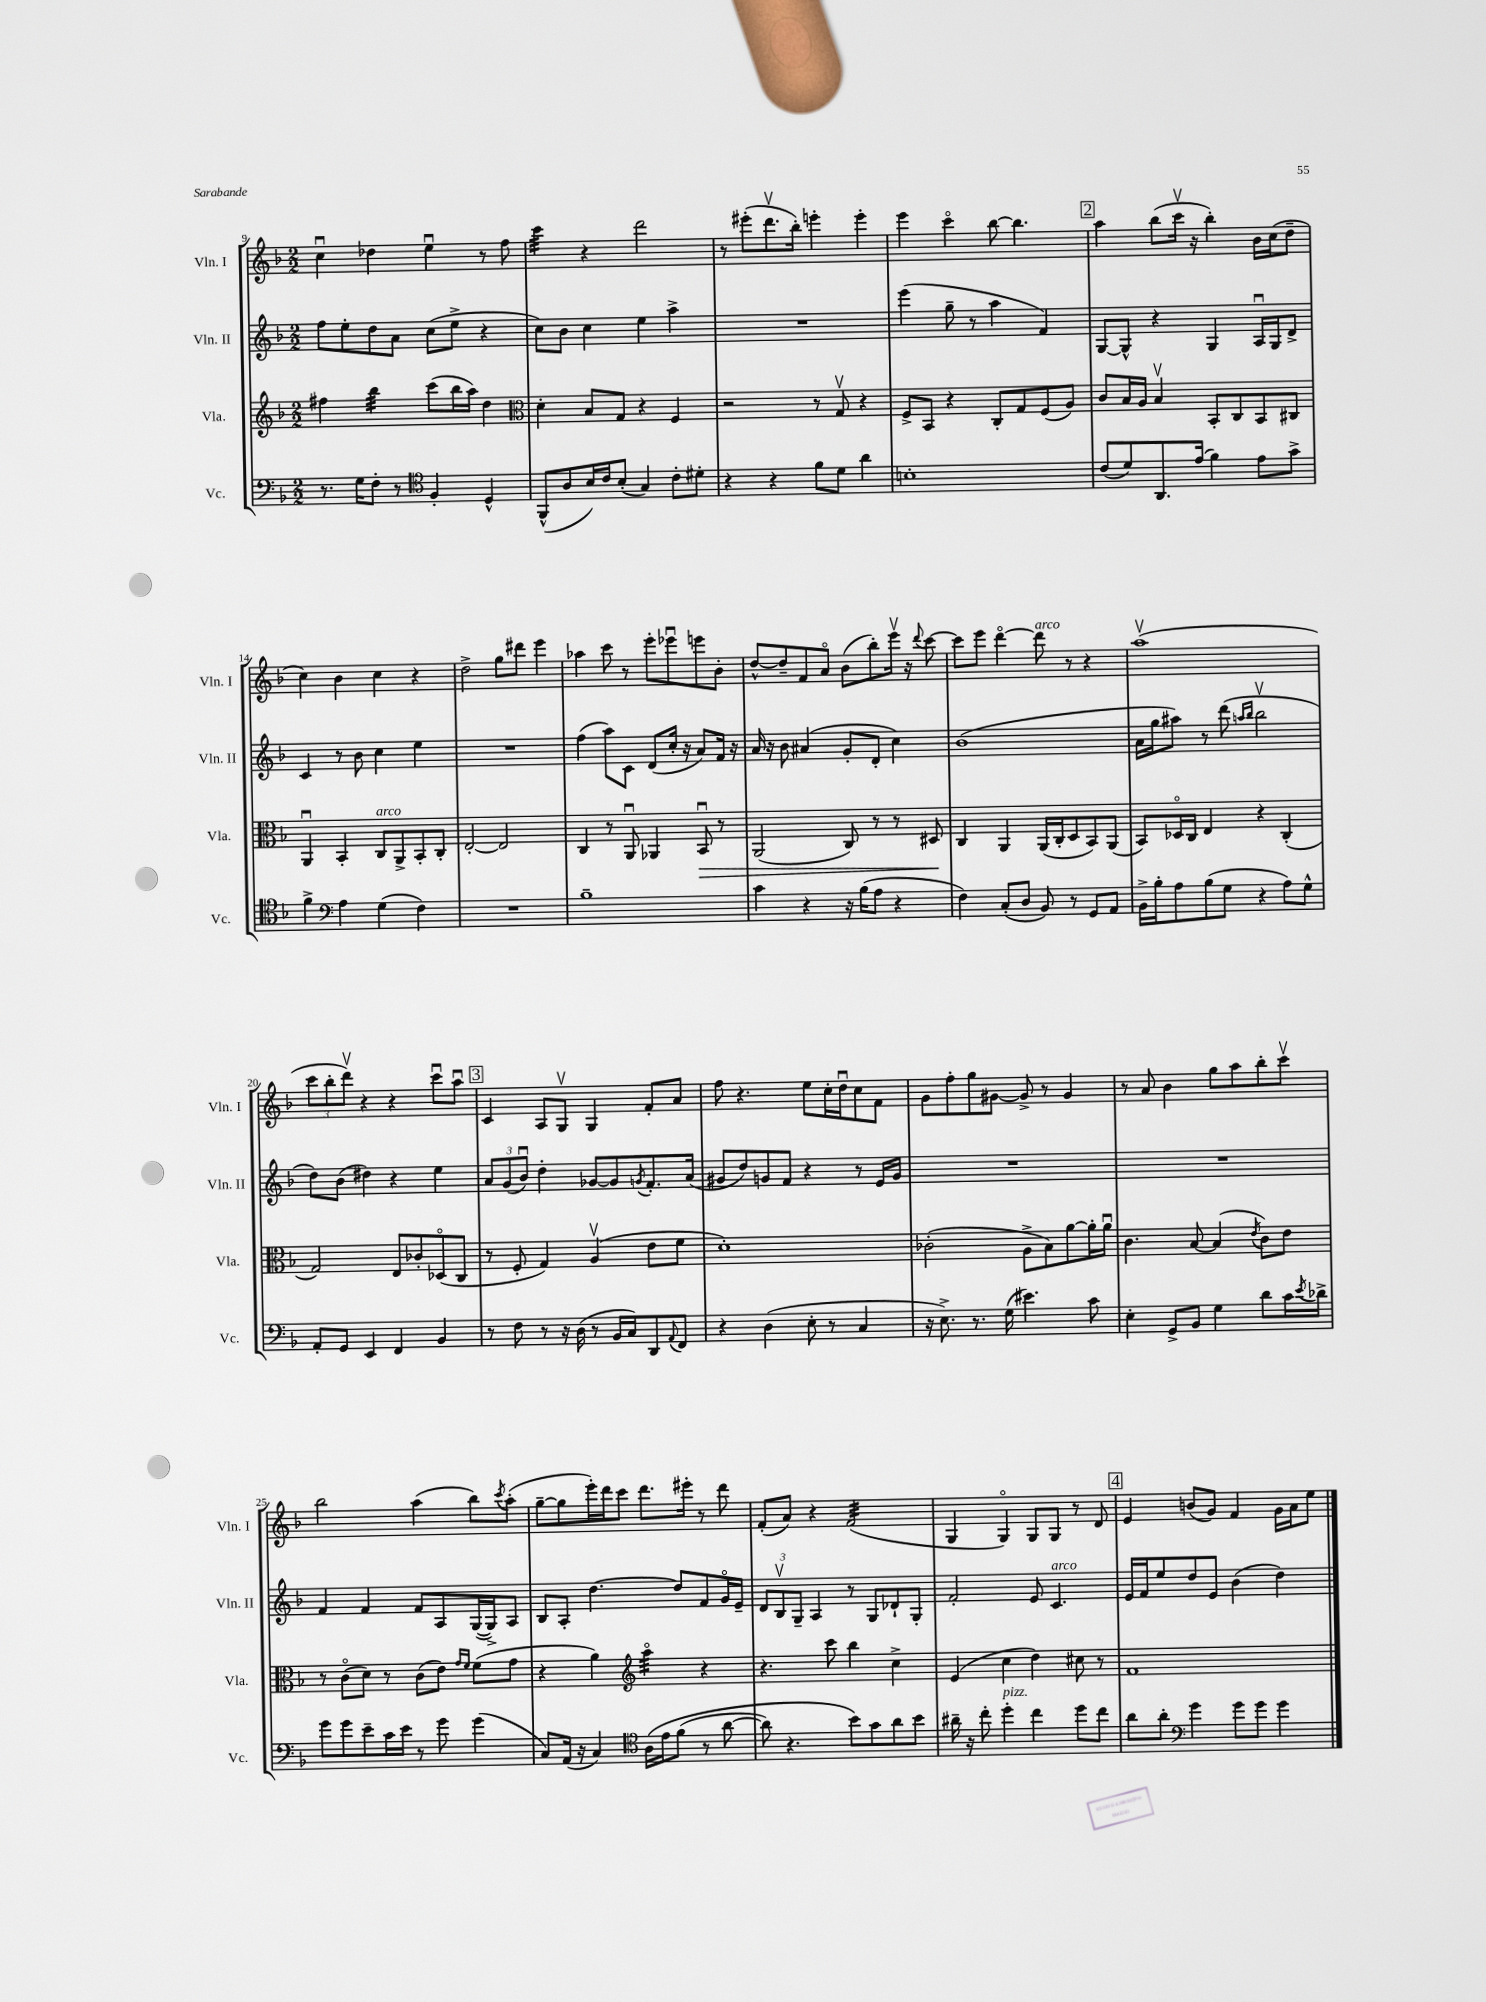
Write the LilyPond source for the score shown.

<<
\new StaffGroup <<
\new Staff = "s0" \with { instrumentName = "Vln. I" shortInstrumentName = "Vln. I" } {
    \clef treble \key f \major \numericTimeSignature \time 2/2
    c''4\downbow des''4 e''4\downbow r8 f''8 |
    c'''4:32 r4 d'''2 |
    r8 eis'''8-.( d'''8.\upbow bes''16-.) e'''4-. e'''4-. |
    e'''4 c'''4\flageolet bes''8~ bes''4. |
    \mark \markup { \box "2" } a''4 bes''8( c'''16\upbow r16 bes''4-.) bes'16 c''16( d''8-- |
    c''4) bes'4 c''4 r4 |
    d''2-> g''8 dis'''8 e'''4 |
    aes''4 c'''8 r8 e'''8-. ees'''8\downbow e'''8 bes'8-. |
    d''8~-^ d''8-- f'8 a'8\flageolet bes'8( bes''8-.) e'''16\upbow r16 \appoggiatura { d'''8 } c'''8~ |
    c'''8 e'''8 d'''4~\flageolet d'''8^\markup { \italic "arco" } r8 r4 |
    a''1\upbow( |
    \tuplet 3/2 { c'''8 bes''8-. d'''8\upbow) } r4 r4 c'''8\downbow a''8\downbow |
    \mark \markup { \box "3" } c'4 a8 g8\upbow g4 f'8-. a'8 |
    f''8 r4. e''8 c''16-. d''16\downbow c''8 f'8 |
    g'8 f''8-. g''8 gis'8~ gis'8-> r8 gis'4 |
    r8 a'8 bes'4 g''8 a''8 bes''8-. c'''8\upbow |
    bes''2 a''4( bes''8) \acciaccatura { c'''8 } a''8-.( |
    g''8~-- g''8 e'''16-.) d'''16 c'''8 d'''8. eis'''16-. r8 d'''8 |
    f'8-.( a'8) r4 f'2:32( |
    g4 g4\flageolet) g8 g8 r8 d'8 |
    \mark \markup { \box "4" } e'4 b'8( g'8) f'4 g'16 a'16 e''8 \bar "|." |
}
\new Staff = "s1" \with { instrumentName = "Vln. II" shortInstrumentName = "Vln. II" } {
    \clef treble \key f \major \numericTimeSignature \time 2/2
    f''8 e''8-. d''8 a'8 c''8( e''8-> r4 |
    c''8) bes'8 c''4 e''4 a''4-> |
    R1 |
    e'''4( g''8-- r8 a''4 f'4) |
    \mark \markup { \box "2" } g8~ g8-^ r4 g4 a16\downbow g16 d'8-> |
    c'4 r8 bes'8 c''4 e''4 |
    R1 |
    f''4( a''8) c'8 d'8( c''16-. r16 a'8) f'16 r16 |
    a'16 r16 bes'8 ais'4( g'8-. d'8-. c''4) |
    bes'1( |
    a'16 g''16 ais''8) r8 d'''8( \grace { a''16 bes''16 } bes''2\upbow |
    d''8) bes'8( dis''4) r4 e''4 |
    \mark \markup { \box "3" } \tuplet 3/2 { a'8 g'8( bes'8\downbow) } d''4-. ges'8~ ges'8 \acciaccatura { g'8 } f'8.-. a'16( |
    gis'8 d''8) g'8 f'8 r4 r8 e'16 g'16 |
    R1 |
    R1 |
    f'4 f'4 f'8 a8 g16~( g16->) a8 |
    bes8 a8-. d''4.~ d''8 f'8 g'16\flageolet e'16-- |
    \tuplet 3/2 { d'8 bes8\upbow g8-- } a4 r8 g8 des'8-! g8-. |
    f'2-. e'8 c'4.^\markup { \italic "arco" } |
    \mark \markup { \box "4" } e'16 f'16 e''8 d''8 e'8 bes'4( d''4) \bar "|." |
}
\new Staff = "s2" \with { instrumentName = "Vla." shortInstrumentName = "Vla." } {
    \clef treble \key f \major \numericTimeSignature \time 2/2
    fis''4 bes''4:32 c'''8( bes''16 a''16) d''4 |
    \clef alto d'4-. bes8 g8 r4 f4 |
    r2 r8 g8\upbow r4 |
    f8-> bes,8 r4 c8-. g8 f8( a8) |
    \mark \markup { \box "2" } c'8 bes16 a16 bes4\upbow bes,8-. c8 bes,8 cis8 |
    a,4\downbow bes,4-. c8^\markup { \italic "arco" } a,8-> bes,8-. c8-. |
    e2~-. e2 |
    c4 r8 a,8\downbow aes,4 bes,8\downbow\> r8 |
    a,2( c8) r8 r8 dis8\! |
    c4 a,4 a,16( c16-. d8 bes,8) a,8( |
    bes,8) des16\flageolet c16 e4 r4 c4-.( |
    g2) e8 ces'8-. des8\flageolet( c8 |
    \mark \markup { \box "3" } r8 f8-. g4) a4\upbow( e'8 f'8 |
    d'1-.) |
    ces'2-.( a8-> bes8) a'8~ a'16-. a'16\downbow |
    c'4. bes8~ bes4( \acciaccatura { e'8 } c'8) e'8 |
    r8 c'8\flageolet( d'8) r8 c'8( e'8) \grace { g'16 f'16 } f'8( g'8 |
    r4 a'4) \clef treble a''4:32\flageolet r4 |
    r4. c'''8 bes''4 c''4-> |
    e'4( c''4 d''4) cis''8 r8 |
    \mark \markup { \box "4" } f'1 \bar "|." |
}
\new Staff = "s3" \with { instrumentName = "Vc." shortInstrumentName = "Vc." } {
    \clef bass \key f \major \numericTimeSignature \time 2/2
    r8. g16 f8-. r8 \clef tenor f4-. d4-^ |
    f,8-^( a8 bes16) c'16 bes8-.( g4) c'8-. dis'8-. |
    r4 r4 f'8 d'8 a'4 |
    b1-. |
    \mark \markup { \box "2" } c'8( d'8) a,8. e'16( f'4) e'8 g'8-> |
    f'4-> \clef bass a4 g4( f4) |
    R1 |
    bes1-- |
    c'4 r4 r16 bes16( a8 r4 |
    f4) c8-.( d8 bes,8) r8 g,8 a,8 |
    bes,16-> bes16-. a8 bes8( g8 r4 a8) g8-^ |
    a,8-. g,8 e,4 f,4 bes,4 |
    \mark \markup { \box "3" } r8 f8 r8 r16 d16( r8 bes,16 c16) d,8 \appoggiatura { a,8 } f,8 |
    r4 d4( e8-. r8 c4 |
    r16 e8.->) r8. g16( eis'4.) c'8 |
    e4-. g,8-> bes,8 g4 d'8 c'16 \acciaccatura { e'8 } des'16-> |
    g'8 g'8 e'8-- c'16 e'16 r8 g'8 g'4( |
    c8) a,16( r16 c4) \clef tenor a16\( e'16 f'8( r8 a'8~ |
    a'8) r4. bes'8\) g'8 a'8 bes'8 |
    ais'16-- r16 c''8-. d''4-.^\markup { \italic "pizz." } c''4 d''8 c''8 |
    \mark \markup { \box "4" } a'8 a'8-. \clef bass g'4 g'8 g'8 g'4 \bar "|." |
}
>>
>>
\layout { \context { \Score currentBarNumber = #9 } }
